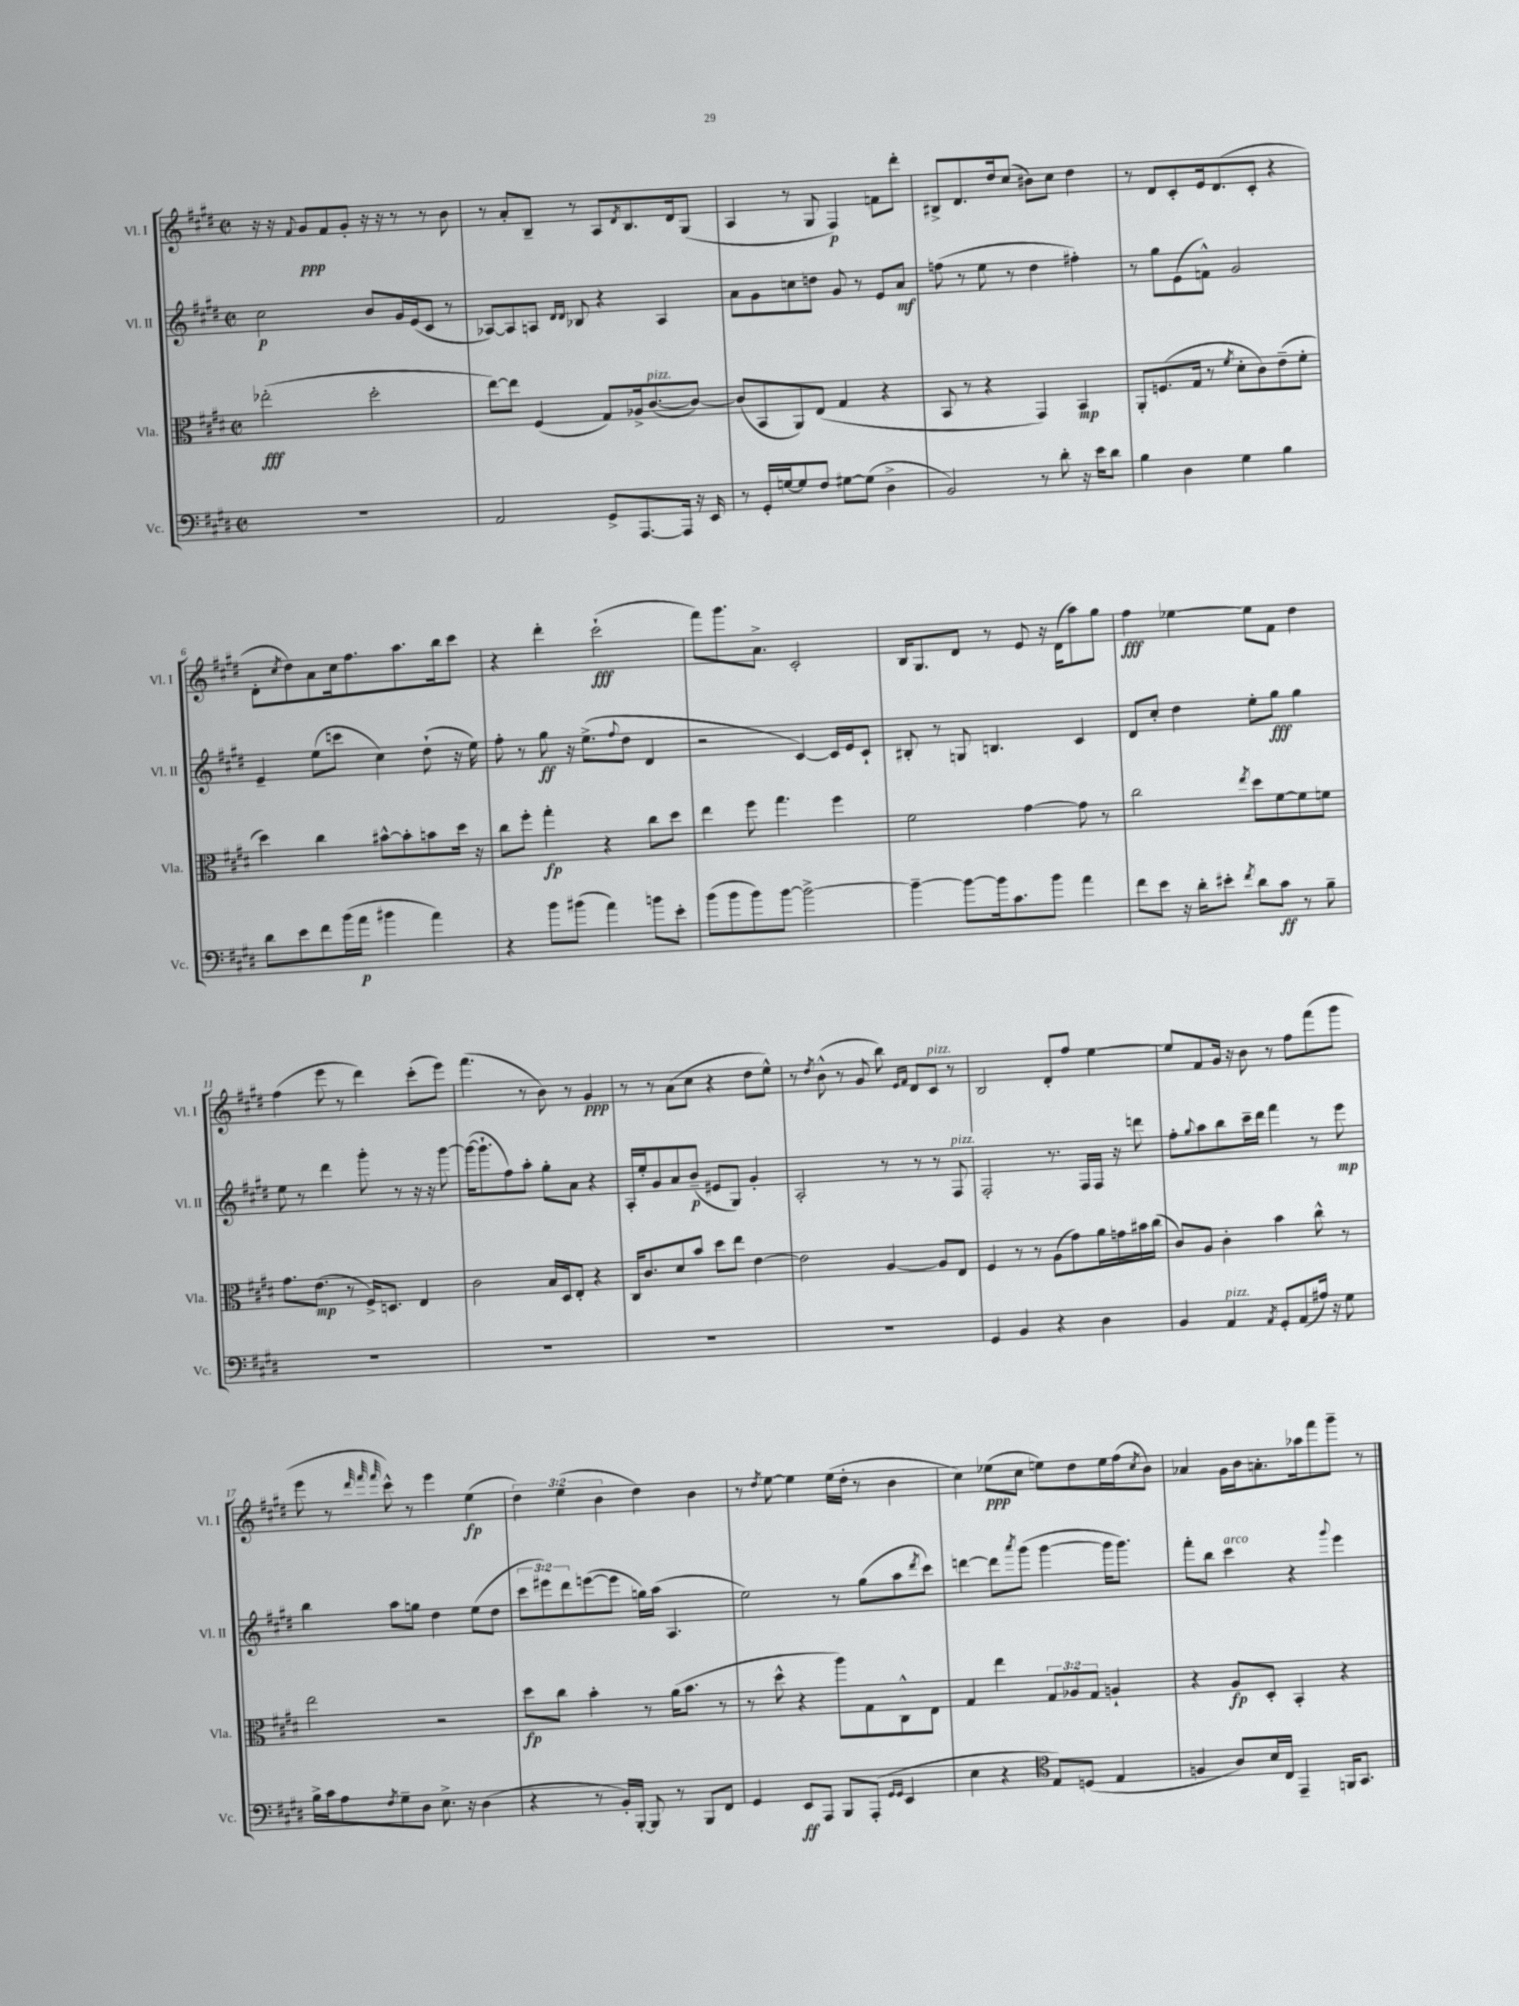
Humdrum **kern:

**kern	**kern	**kern	**kern
*staff4	*staff3	*staff2	*staff1
*clefF4	*clefC3	*clefG2	*clefG2
*k[f#c#g#d#]	*k[f#c#g#d#]	*k[f#c#g#d#]	*k[f#c#g#d#]
*M2/2	*M2/2	*M2/2	*M2/2
*met(c|)	*met(c|)	*met(c|)	*met(c|)
1r	(2ee-'	2cc#	16r
.	.	.	16r
.	.	.	8qqf#
.	.	.	8g#
.	.	.	8f#
.	.	.	8g#'
.	2dd#'	8b	16r
.	.	.	16r
.	.	16g#	8r
.	.	(16e	.
.	.	8c#	8r
.	.	8r	8b
=	=	=	=
2AA	[8ee)	[8A-)	8r
.	8ee]	8A-]	8a'
.	(4F#	8A	8B~
.	.	16qqd#	.
.	.	16qqd#	.
.	.	8B-	8r
8GG#^	8G#)	4r	8A
.	.	.	8qd#
[8.AAA	16A-^	.	8.B
.	([8.c#	.	.
.	.	4A	.
16AAA]	.	.	16d#
16r	8c#_)	.	(8G#
16EE	.	.	.
=	=	=	=
8r	(8c#]	8a	4A
16GG#'	8BB	8g#	.
[16G	.	.	.
8G]	8AA)	8cc	8r
8F#	(8E	8dd	8G#
[8G#	4G#	8g#	4F#)
(8G#]	.	8r	.
4D#^	4r	8e	8f
.	.	8a	8ddd#'
=	=	=	=
2BB)	8BB	(8ff	8B#^
.	8r	8r	8.d#
.	4r	8ee	.
.	.	.	16dd#
.	.	8r	(8cc#
8r	4GG#)	4dd#	8b#)
8d#'	.	.	8cc#
16r	4BB	4ff#')	4dd#
16e	.	.	.
8d#	.	.	.
=	=	=	=
4B	8AA'	8r	8r
.	(8.F	8gg#	8d#
4D#	.	(8e	8c#'
.	16G#	.	.
.	8r	8f^^)	16e
.	.	.	(8.d#
.	8qf#	.	.
4G#	8d#'	2g#	.
.	8c#)	.	8c#'
4B	(8e~	.	4r
.	8f#'	.	.
=	=	=	=
8d#	4dd#)	4e~	8d#'
.	.	.	8qcc#
8e	.	.	8dd#)
8f#	4cc#	(8ee	8a
(16b	.	8ccc	16cc#
16a	.	.	8.ff#
4b#	[8b#^^	4cc#)	.
.	8b#']	.	8.aa
4a)	8b	(8dd#`	.
.	.	.	16bb
.	16dd#	16r	8ccc#
.	16r	16ee)	.
=	=	=	=
4r	8cc#	8ff#'	4r
.	8ff#'	8r	.
8b	4gg#'	8gg#	4ddd#'
(8b#	.	16r	.
.	.	(8.ee^	.
4a)	4r	.	(2ccc#`
.	.	8qqff#	.
.	.	8dd#	.
8b	8cc#	4d#	.
8e'	8dd#	.	.
=	=	=	=
(8b	4ee	2r	8fff#)
8b	.	.	8.ggg#
8b)	8ff#	.	.
.	.	.	8.a^
[8b	4.gg#	.	.
2b^_	.	[4c#)	2c#'
.	4ff#	16c#]	.
.	.	16e	.
.	.	8c#`	.
=	=	=	=
4b~_	2f#	8B#'	16B
.	.	.	8.G#
.	.	8r	.
8b_	.	8G	8d#
16b]	.	4.B	8r
8.c#	.	.	.
.	[4g#	.	8e
8b	.	.	16r
.	.	.	(16d#
4a	8g#]	4c#	8aa)
.	8r	.	8gg#
=	=	=	=
8f#	2cc#	8d#	4ff#
8e	.	8cc#'	.
16r	.	4dd#	[4ee-
16d#'	.	.	.
8e#'	.	.	.
8qf#	8qee	.	.
8d#	8dd#	8ee'	8ee-]
8c#	[8f#	8gg#	8f#
8r	8f#]	4gg#	4dd#
8B~	8f	.	.
=	=	=	=
1r	8.g#	8ee	(4ff#
.	.	8r	.
.	(8.e	.	.
.	.	4ddd#	8eee
.	8r	.	8r
.	16F#^)	8ggg#'	4ddd#)
.	8.D	.	.
.	.	8r	.
.	4E	16r	(8ccc#'
.	.	16r	.
.	.	[8ggg#	8eee)
=	=	=	=
1r	2c#	(16ggg#_	(4.fff#
.	.	8.ggg#`]	.
.	.	8ff#)	.
.	.	8aa'	8r
.	16B	8gg#'	8b)
.	16D#	.	.
.	8E'	8a	8r
.	4r	4r	4g#
=	=	=	=
1r	16C#	16A'	8r
.	8.c#	16ee'	.
.	.	8g#	8r
.	8d#	8a	(8a
.	8b	(8b~	8cc#
.	8dd#	8e#	4r
.	8ee	8G#)	.
.	[4e	4g#'	8dd#
.	.	.	8ee^^)
=	=	=	=
1r	2e]	2A'	8r
.	.	.	8qdd#
.	.	.	(8b^^
.	.	.	8r
.	.	.	8g#
.	[4A	8r	8bb)
.	.	.	16qqe
.	.	.	16qqf#
.	.	8r	8d#
.	8A]	8r	8c#
.	8E	8F#	8r
=	=	=	=
4GG#	4F#	2F#'	2B
4BB	8r	.	.
.	8r	.	.
4r	(8A	8.r	8d#'
.	8g#)	.	8ff#
.	.	16F#	.
4D#	16a	16F#	[4ee
.	16g	16r	.
.	16b#	8ddd	.
.	(16cc#	.	.
=	=	=	=
4BB	8c#)	8ff#'	8ee]
.	.	8qqgg#	.
.	8A	8aa	8f#
4AA	4c#'	8bb	16g#
.	.	.	16r
.	.	16ccc#~	8b
.	.	16ddd#	.
8qAA	.	.	.
8GG#'	4b	4fff#	8r
(8AA	.	.	8ff#
16A#)	8cc#^^	8r	(8fff#
16r	.	.	.
8G#	8r	8eee	8ggg#
=	=	=	=
16B^	2ee	4bb	8eee
16c#	.	.	.
8A	.	.	8r
.	.	.	32qqddd#
.	.	.	32qqfff#
8qF#	.	.	32qqfff#
8G#~	.	8aa	8ccc#^^)
8D#	.	8gg	8r
8.E^	2r	4dd#	4eee
16r	.	.	.
(4D#	.	(8ee	(4ee
.	.	8dd#	.
=	=	=	=
4r	8dd#	12ccc#	6dd#)
.	.	12eee#)	.
.	8cc#	.	.
.	.	12ddd#	(6ee
8r	4b'	([8eee	.
.	.	.	6b
16BB')	.	8eee]	.
[16BBB'	.	.	.
8BBB]	8r	16gg)	4dd#)
.	.	(16aa	.
8r	(16a	4.A	.
.	8.b	.	.
8BBB	.	.	4b
8FF#	8r	.	.
=	=	=	=
4GG#	8r	2ee)	8r
.	.	.	8qdd#
.	8dd#^^	.	[8ee
8EE	4r	.	4ee]
8AAA	.	.	.
8BBB	8aa)	8r	(16ee
.	.	.	16dd#'
(8AAA'	8G#	(8gg#	8r
16qqGG#	.	.	.
16qqGG#	.	.	.
4EE	8C#^^	8aa	4b
.	.	8qddd#	.
.	8E	8ccc#)	.
=	=	=	=
4E	4G#	[4ddd	4cc#)
4r	4ee	8ddd]	(8ee-
.	.	8qaaa	.
.	.	(8ggg#	8cc#
*clefC4	*	*	*
8E)	12G#	[4ggg#	8ee)
.	12A-	.	.
(8D	.	.	8dd#
.	12G#	.	.
4E	4A`	16ggg#]	16ee
.	.	8.ggg#)	(16ff#
.	.	.	8qcc#
.	.	.	8b)
=	=	=	=
4F	4r	8fff#'	4a-
.	.	8bb	.
8A)	8A	4ccc#	16g#
.	.	.	16b
16B	8D#'	.	8.a'
16C#	.	.	.
4EE~	4BB'	4r	.
.	.	.	16aa-
.	.	.	8fff#
.	.	8qqggg#	.
16FF	4r	4eee	8ggg#~
8.GG#	.	.	.
.	.	.	8r
==	==	==	==
*-	*-	*-	*-
